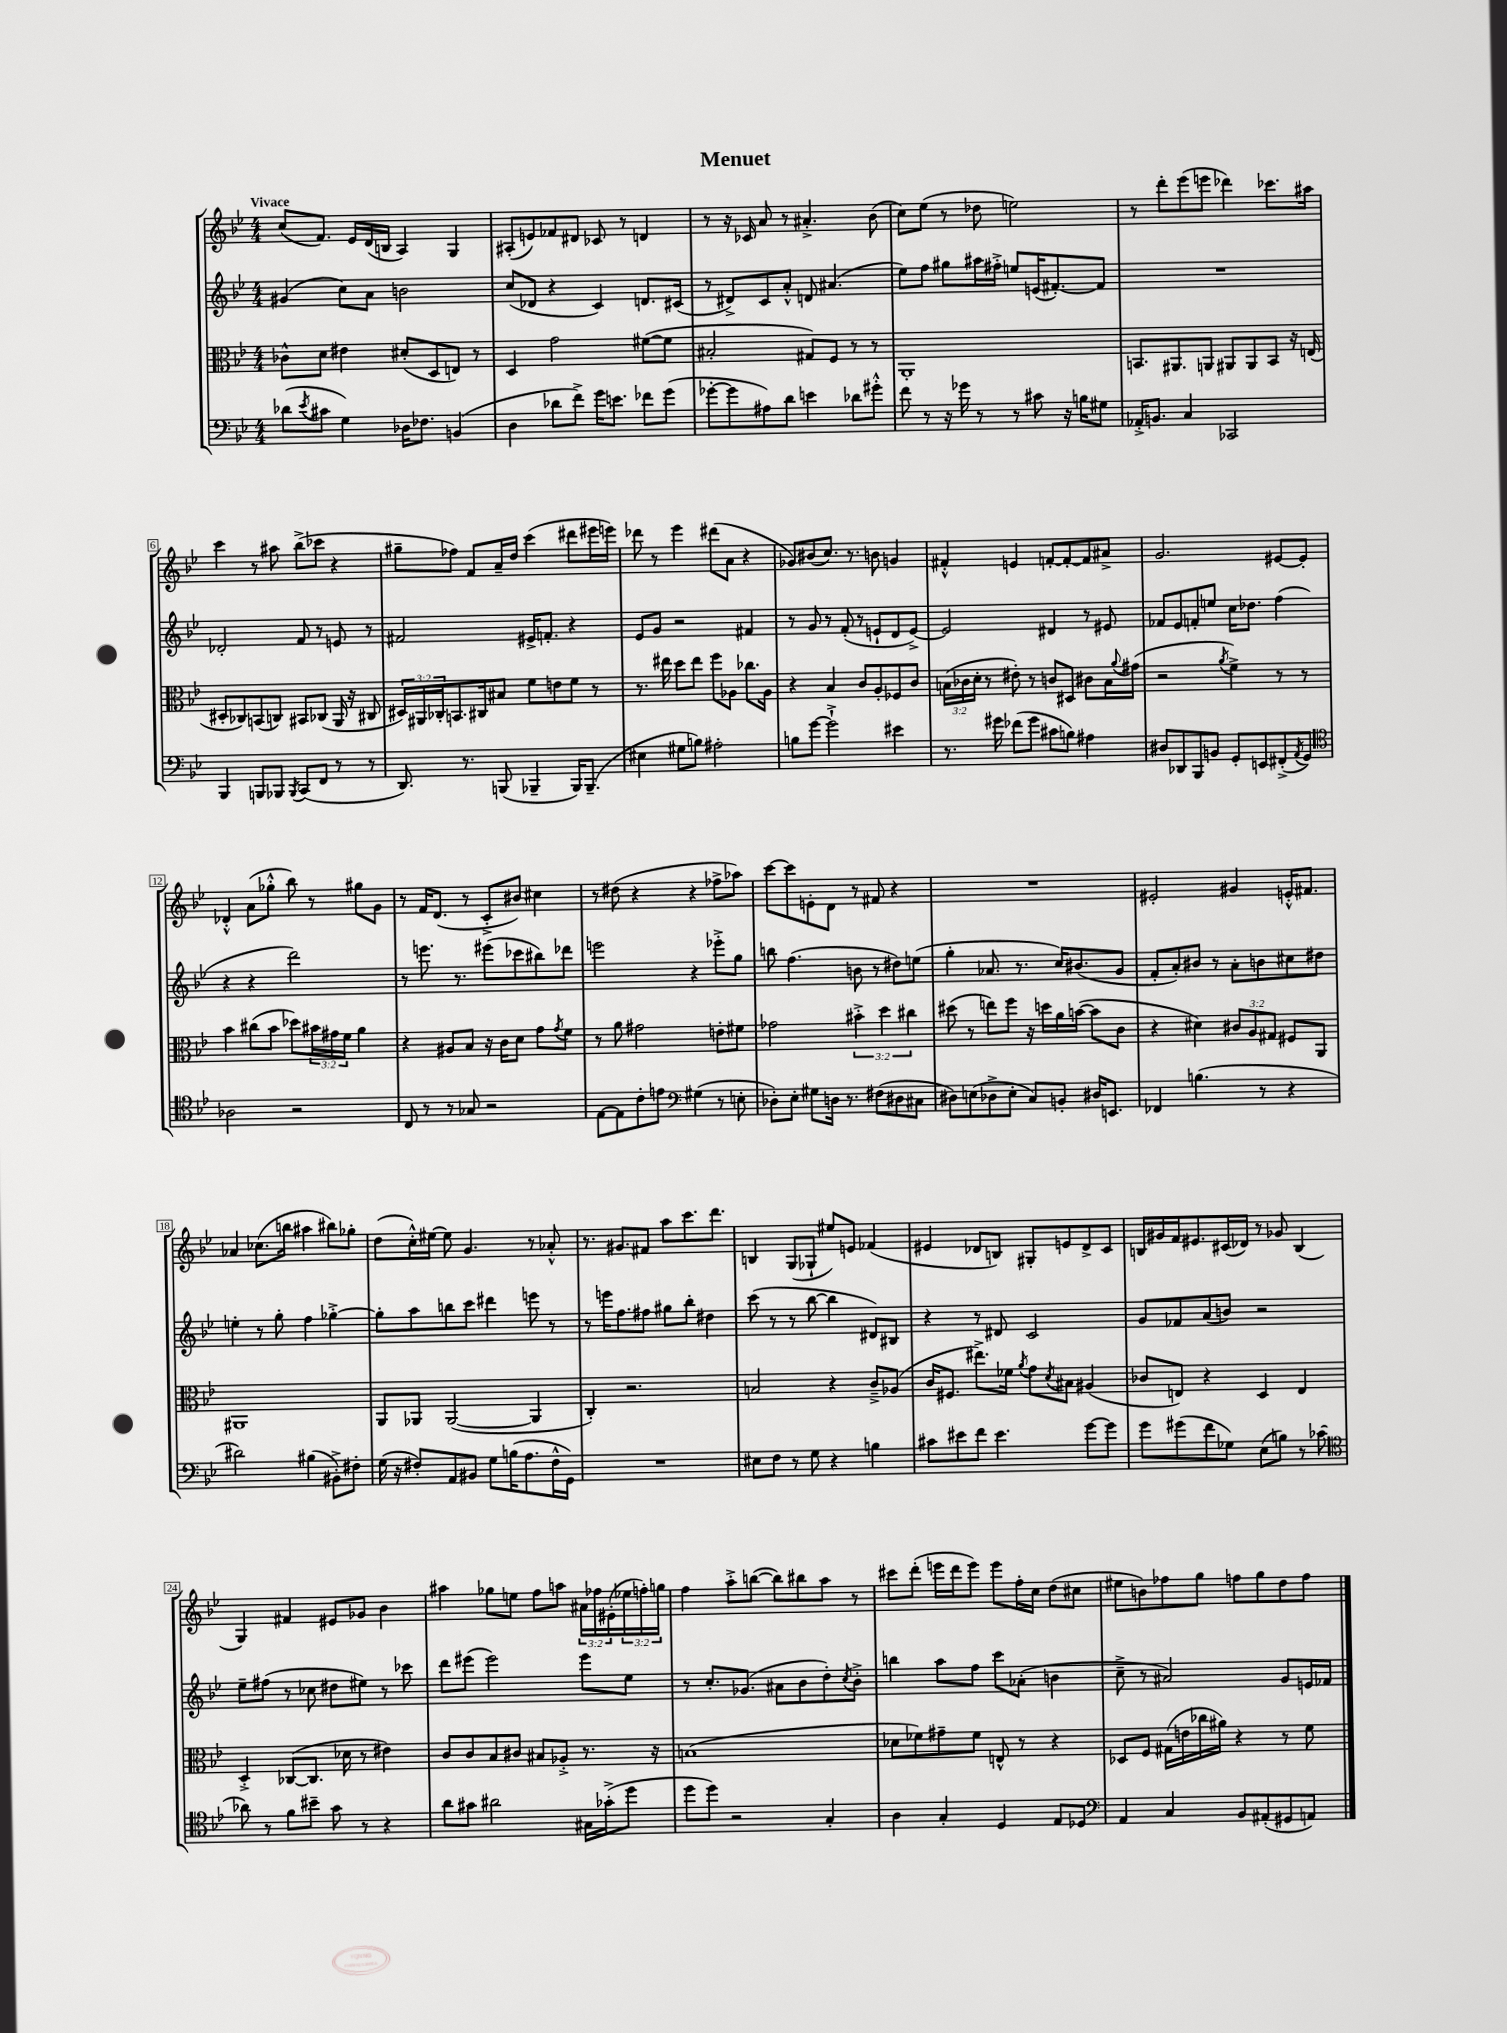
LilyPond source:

\header { title = "Menuet" }
<<
\new StaffGroup <<
\new Staff = "s0" {
    \clef treble \key bes \major \numericTimeSignature \time 4/4 \override Staff.TupletNumber.text = #tuplet-number::calc-fraction-text \tempo "Vivace"
    c''8( f'8.) ees'16 d'16( b16 a4) g4 |
    ais8-.( e'8) fes'8 dis'8 ces'8 r8 d'4 |
    r8 r16 ces'16 a'8 r8 ais'4.-.-> bes'8( |
    c''8) ees''8( r8 des''8 e''2) |
    r8 d'''8-. ees'''8( e'''8 des'''4) ces'''8. ais''16 |
    c'''4 r8 ais''8 bes''8->( ces'''8 r4 |
    gis''8-- fes''8) f'8 a'16-- d''16 c'''4( dis'''8 eis'''16 e'''16) |
    des'''8 r8 ees'''4 dis'''8( a'8 r4 |
    ges'8) bis'8( c''8.) r8. b'8 g'4 |
    fis'4-.-^ e'4 f'8~-. f'8~-. f'8 ais'8-> |
    g'2. eis'8~ eis'8-. |
    des'4-.-^ a'8( ges''8-.-^ bes''8) r8 gis''8 g'8 |
    r8 f'16 d'8.( r8 c'8-.-> bis'8) cis''4 |
    r8 dis''8( r4 r4 fes''8-> aes''8) |
    c'''8~ c'''8 e'8-. d'8 r8 fis'8 r4 |
    R1 |
    eis'2-. gis'4 e'16-.-^ fis'8. |
    aes'4 ces''8.( b''16 ais''4 bis''8) ges''8-. |
    d''8( c''16-.-^) eis''16~ eis''8 g'4. r8 aes'8-.-^ |
    r8. gis'8. fis'8 a''8 c'''8. d'''8. |
    b4 g8( ges8-! eis''8) e'8 fes'4( |
    eis'4 des'8 b8) gis8-. e'8 des'8-> c'8 |
    b16 gis'16 f'16 eis'8. cis'16( des'16) r8 ges'8 b4( |
    g4) fis'4 eis'8 ges'8 bes'4 |
    ais''4 ges''8 e''8 f''8 a''8 \tuplet 3/2 { ais'16 fes''16 eis'16-.( } \tuplet 3/2 { ees''16 f''16-.) g''16 } |
    f''4 a''8-.-> b''8~( b''8) bis''8 a''8 r8 |
    cis'''8 d'''8-.( e'''16 d'''16 e'''8) e'''8 f''16-. c''16 d''8( cis''8 |
    eis''8 b'8) fes''8 g''8 f''8 g''8 d''8 f''8 \bar "|." |
}
\new Staff = "s1" {
    \clef treble \key bes \major \numericTimeSignature \time 4/4
    gis'4( c''8) a'8 b'2 |
    c''8( des'8 r4 c'4) d'8. cis'16( |
    r8 dis'8->) c'8 a'8-.-^ d'8 ais'4.( |
    ees''8) f''8 gis''8 ais''16 fis''16-.-> e''8 e'16( fis'8.~-.) fis'8 |
    R1 |
    des'2-. f'8 r8 e'8 r8 |
    fis'2 eis'16-> f'8.-. r4 |
    ees'8 g'8 r2 fis'4 |
    r8 g'8 r8 f'8-.( r8 e'8-! d'8 e'8~->) |
    e'2 dis'4 r8 eis'8 |
    fes'8 ees'8 f'8-. e''8 c''16 des''8. f''4( |
    r4 r4 d'''2) |
    r8 e'''8. r8. eis'''8( ces'''8 bis''8) des'''8 |
    e'''2 r4 ees'''8-.-> g''8 |
    b''8 f''4.( b'8 r8 dis''8) e''8( |
    g''4-. aes'8. r8. c''16) bis'8.( g'8 |
    f'8-. a'8-.) bis'8 r8 a'8-. b'8 cis''8 dis''8 |
    e''4-. r8 g''8-. f''4 ges''4~-.-> |
    ges''8-. a''8 b''8 c'''8 dis'''4 e'''8 r8 |
    r8 e'''16 f''8. fis''8 gis''8 bes''8-. dis''4 |
    c'''8( r8 r8 bes''8~ bes''4 dis'8) bis8 |
    r4 r8 dis'8 c'2 |
    g'8 fes'8 a'8( b'8) r2 |
    ees''8-- fis''8( r8 ces''8 dis''8 eis''8) r8 ces'''8 |
    d'''8 eis'''8( eis'''2) eis'''8 ees''8 |
    r8 c''8.-. ges'8.( ais'8 bes'8 d''8-.) \acciaccatura { c''8 } bes'8-.-> |
    b''4 a''8 f''8 c'''8 aes'8-.( b'4 |
    c''8---> r8 ais'2) g'8 e'16 fes'16 \bar "|." |
}
\new Staff = "s2" {
    \clef alto \key bes \major \numericTimeSignature \time 4/4 \override Staff.TupletNumber.text = #tuplet-number::calc-fraction-text
    ces'8-^ d'8 eis'4 dis'8-.( d8 e8) r8 |
    d4 g'2 fis'8~( fis'8 |
    bis2-. gis8) f8 r8 r8 |
    a,1-. |
    b,8. ais,8. a,8 ais,8 ais,8 b,8 r16 e16( |
    dis8-. ces8) b,8( c8) bis,8 ces8( a,16 r16 cis8 |
    \tuplet 3/2 { dis16) ais,16 ces16-. } b,8. cis16 bis8 f'8 e'8 f'8 r8 |
    r8. eis''16 d''8 eis''8 f''8 aes8 ces''8. aes16 |
    r4 bes4 c'8 a8-. fes8 c'8 |
    \tuplet 3/2 { b16( ces'16 d'16-. } r8 eis'8-.) r8 c'8 dis8 cis'8 b16 \appoggiatura { a'8 } gis'16( |
    r2 \acciaccatura { a'8 } f'4->) r8 r8 |
    bes'4 cis''8( bes'8 des''8) \tuplet 3/2 { bis'16 gis'16 f'16 } a'4 |
    r4 ais8 bes8 r16 c'16 d'8 g'8 \acciaccatura { g'8 } f'8 |
    r8 a'8 gis'2 e'8-. fis'8 |
    ges'2 \tuplet 3/2 { bis'4-.-> d''4 cis''4 } |
    dis''8( r8 e''8) f''8 r16 d''16 a'16 b'16~( b'8 c'8 |
    r4 dis'4) \tuplet 3/2 { cis'8 a8 gis8 } fis8 a,8 |
    ais,1 |
    a,8 aes,8 aes,2~( aes,4 |
    c4-.) r2. |
    b2 r4 c'8---> aes8( |
    c'16 fis8. eis''8.->) fes'16 \acciaccatura { a'8 } g'8 \acciaccatura { d'8 } bis8 ais4( |
    ces'8 e8) r4 d4 e4 |
    d4-.-> ces8~( ces8. des'16 r8 eis'4) |
    c'8 c'8 bes8 cis'8 bis8 aes8-.-> r8. r16 |
    b1( |
    des'8 fes'8) gis'8-- fes'8 e8-^ r8 r4 |
    des8 f8 gis16( e'16 ces''16 ais'16) r4 r8 f'8 \bar "|." |
}
\new Staff = "s3" {
    \clef bass \key bes \major \numericTimeSignature \time 4/4
    des'8( \acciaccatura { ees'8 } cis'8 g4) des16 fes8. b,4( |
    d4 des'8 f'8->) g'16 e'8. fes'8 g'8( |
    ges'8~-. ges'8 ais8) d'8 e'4 des'8 gis'8-.-^ |
    f'8 r8 r16 ges'16 r8 r8 cis'8 r16 b16 gis8 |
    aes,16-.-> b,8. c4 ces,2 |
    bes,,4 b,,8 bes,,8 \acciaccatura { bes,,8 } c,8( f,8 r8 r8 |
    d,8.) r8. b,,8( bes,,4-- bes,,16) bes,,8.--( |
    eis4 gis8 b8) ais2-. |
    b8 g'8~ g'2-!-> eis'4 |
    r8. gis'16 fes'8( gis'8 cis'8 b8) ais4 |
    dis8 des,8 bes,,8 b,8 g,8-. e,8 fis,8-.->( \acciaccatura { a,8 } g,8) |
    \clef tenor aes2 r2 |
    c8 r8 r8 ges8 r2 |
    ees8~ ees8 c'8-. e'8 \clef bass gis4( r8 e8-. |
    des8-.) ees8-. gis8 d16 r8. fis8( dis8 cis8 |
    dis8) e8( des8-> e8-. c8) b,8-. dis16 e,8. |
    fes,4 b4.( r8 r4 |
    dis'2) bis4( bis,8-.->) fis8-. |
    g16( r16 fis8-.) a,8 bis,8 g8 b16( a8. fis16-^ g,16) |
    R1 |
    eis8 f8 r8 g8 r4 b4 |
    cis'8 eis'8 f'8 eis'4. g'8~ g'8 |
    g'8 gis'8( f'8 ges8) ees8( b8) r8 ces'8( |
    \clef tenor aes'8) r8 f'8 bis'8-- g'8 r8 r4 |
    a'8 gis'8 ais'2 gis16 ges'16-.->( d''8 |
    d''8 d''8) r2 g4-. |
    a4 g4-. d4 ees8 des8 |
    \clef bass a,4 c4 bes,8 ais,8-.( gis,8 a,8) \bar "|." |
}
>>
>>
\layout { \context { \Score \override BarNumber.stencil = #(make-stencil-boxer 0.1 0.3 ly:text-interface::print) } }
